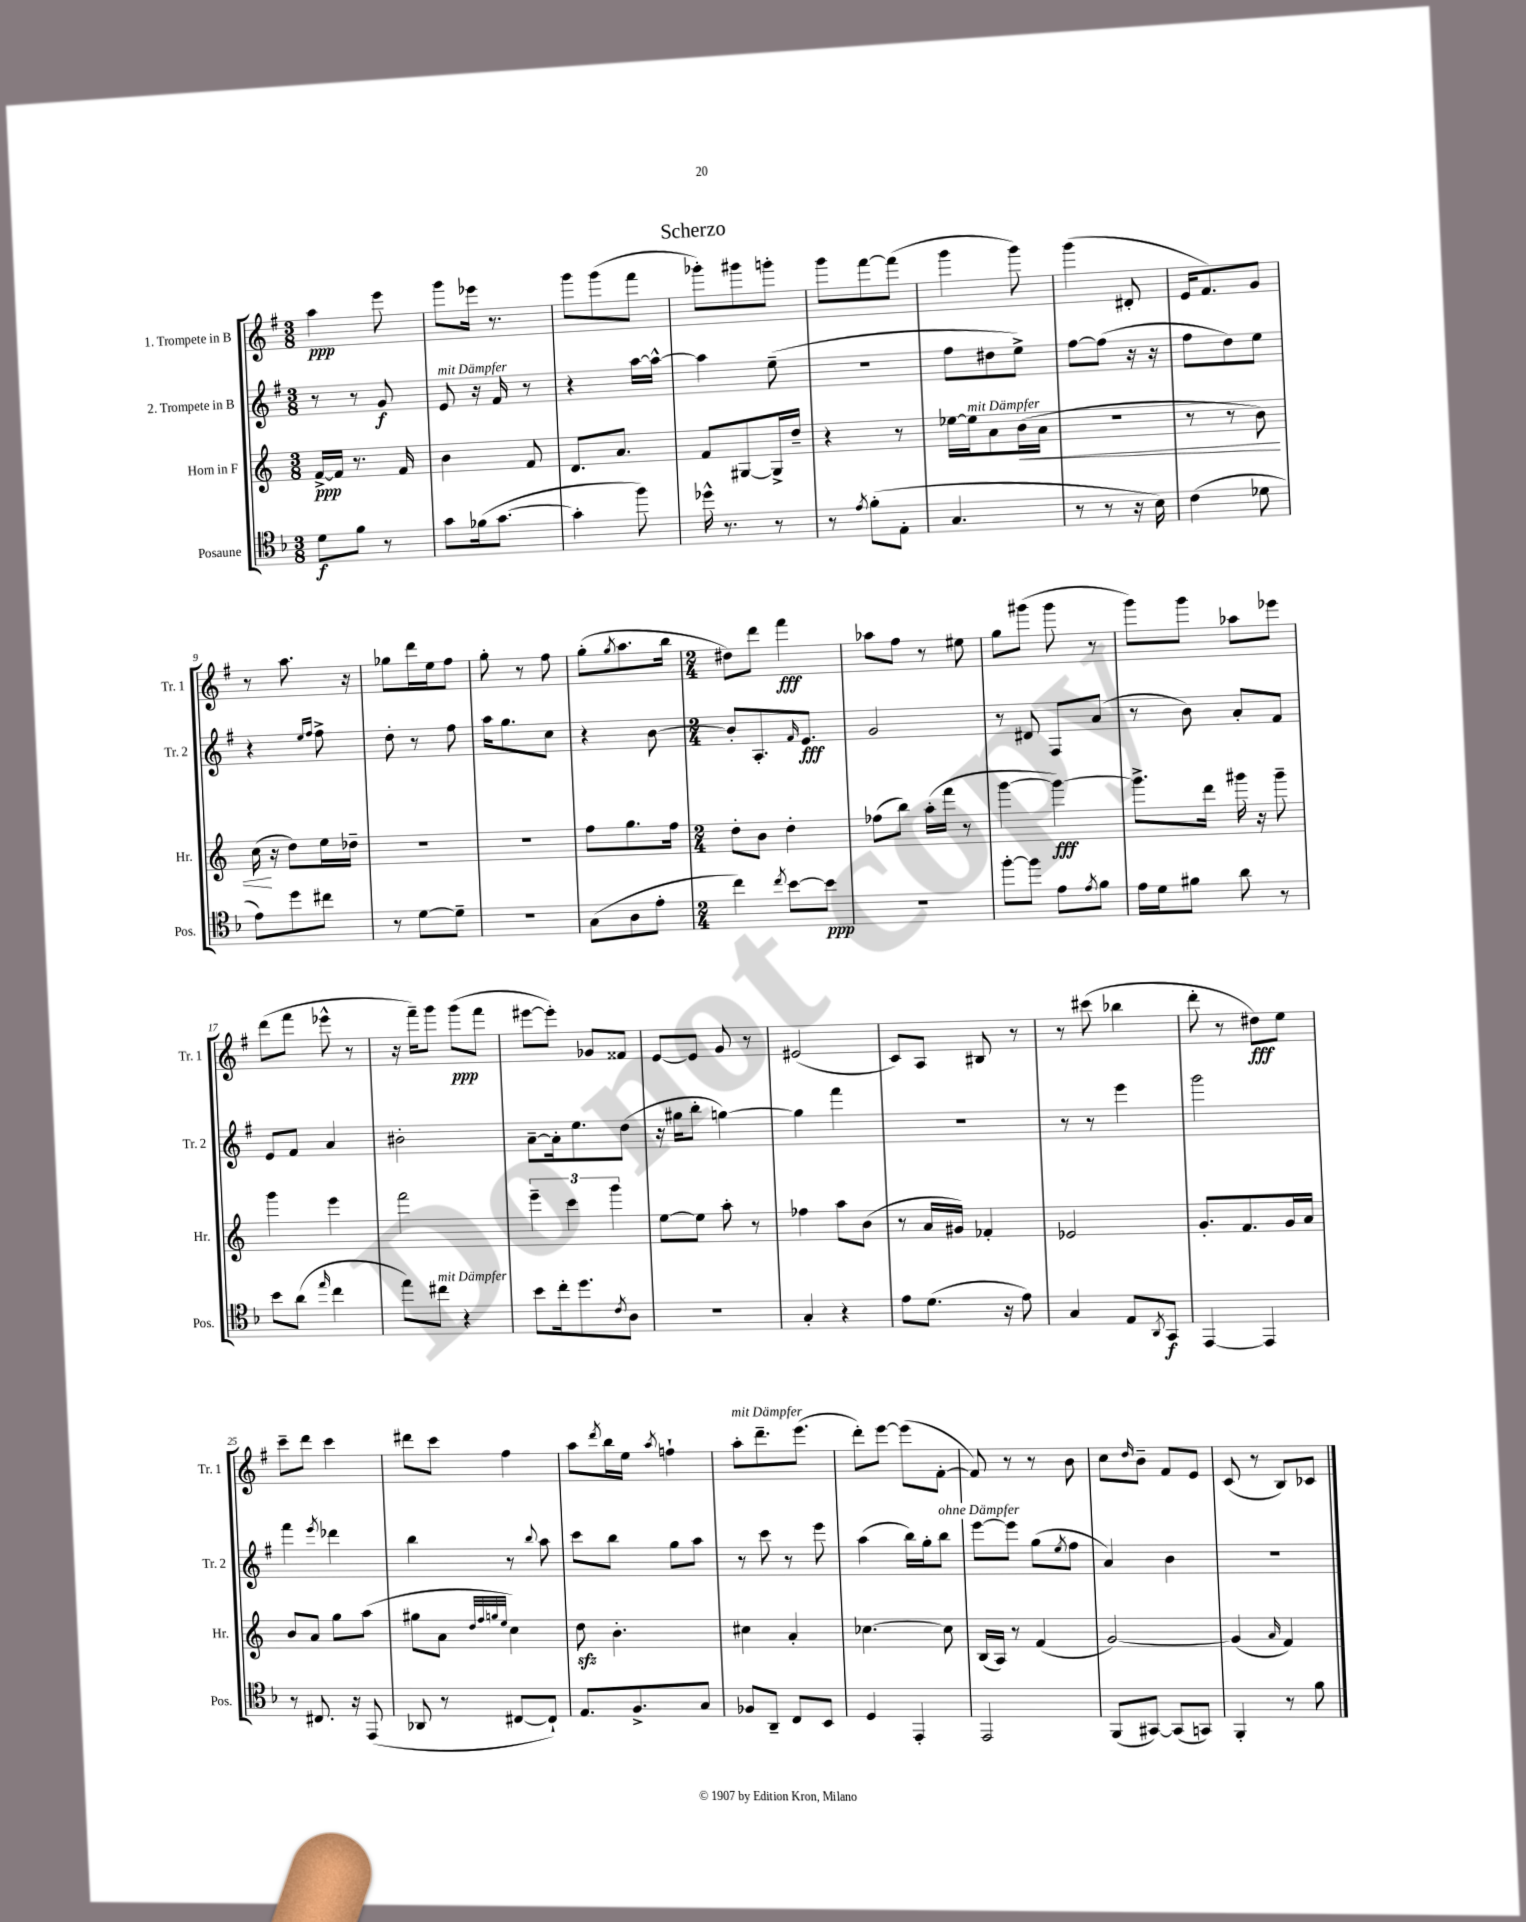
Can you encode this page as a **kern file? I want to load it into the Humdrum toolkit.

**kern	**kern	**kern	**kern
*staff4	*staff3	*staff2	*staff1
*clefC4	*clefG2	*clefG2	*clefG2
*k[b-]	*k[]	*k[f#]	*k[f#]
*M3/8	*M3/8	*M3/8	*M3/8
8d\L	[16f^/LL	8r	4aa\
.	16f/]JJ	.	.
8f\J	8.r	8r	.
8r	.	8g/	8eee\
.	16f/	.	.
=	=	=	=
8g\L	4b\	8e/	8ggg\L
(16f-\k	.	16r	16eee-\Jk
[8.g\J	.	16f#/	8.r
.	8f/	8r	.
=	=	=	=
4g'\]	8.d/L	4r	8ggg\L
.	.	.	(8ggg\
.	8.a/J	.	.
8ff\)	.	[16aa\LL	8fff#\J
.	.	16aa^^\_JJ	.
=	=	=	=
16dd-^^\	8f/L	4aa\]	8ggg-'\L)
8.r	.	.	.
.	[8G#/	.	8ggg#\
8r	16G#^/]L	(8ee~\	8ggg'\J
.	16dd~/JJ	.	.
=	=	=	=
8r	4r	4.r	8ggg\L
8qe/	.	.	.
(8f'\L	.	.	[8fff#\
8E'\J	8r	.	(8fff#\]J
=	=	=	=
4.G/	[16ee-\LL	8ff#\L	4ggg\
.	16ee-\]J	.	.
.	8a\	8dd#\	.
.	(16b\L	8ee^\J)	8ggg\)
.	16a\JJ	.	.
=	=	=	=
8r	4.r	[8ff#\L	(4ggg\
8r	.	(8ff#\]J	.
16r	.	16r	8d#'/
16B-\)	.	16r	.
=	=	=	=
(4c\	8r	8ff#\L	16e/LK
.	.	.	8.f#/)
.	8r	8dd\)	.
8d-\	8b\)	8ee\J	8g/J
=	=	=	=
8e\L)	(16cc\	4r	8r
.	16r	.	.
8dd\	8dd\L)	.	8.aa\
.	.	16qqee/LL	.
.	.	16qqff#/JJ	.
8cc#\J	16ee\L	8ff#^\	.
.	16dd-~\JJ	.	16r
=	=	=	=
8r	4.r	8dd'\	8gg-\L
[8d\L	.	8r	16ddd\L
.	.	.	16ee\J
8d~\]J	.	8ff#\	8ff#\J
=	=	=	=
4.r	4.r	16aa\LK	8gg'\
.	.	8.gg\	.
.	.	.	8r
.	.	8cc\J	8ff#\
=	=	=	=
(8G\L	8ff\L	4r	(8gg'\L
.	.	.	8qgg/
8A\	8.gg\	.	8.aa\
8e'\J	.	[8b\	.
.	16ff\Jk	.	16bb\Jk
=	=	=	=
*M2/4	*M2/4	*M2/4	*M2/4
4cc\)	8dd'\L	8b'/]L	8dd#\L)
.	8b\J	8.A'/	8ddd\J
8qcc/	.	.	.
[8b-\L	4dd'\	.	4fff#\
.	.	16qqf#/	.
.	.	8.e/J	.
8b-\]J	.	.	.
=	=	=	=
2r	(8ff-\L	2g/	8aa-\L
.	8bb\J)	.	8ff#\J
.	(16aa'\LL	.	8r
.	16fff\JJ	.	.
.	8r	.	8ee#\
=	=	=	=
[8ff'\L	[4ggg\	8r	8gg\L
8ff\]J	.	8d#/	(8ggg#\J
8e\L	4ggg\_)	8F#/L	8ggg#\
8qe/	.	.	.
8f\J	.	(8a/J	8r
=	=	=	=
16e\LL	8.ggg^\]L	8r	8ggg\L)
16d\J	.	.	.
8f#\J	.	8b\)	8ggg\J
.	16ddd\Jk	.	.
8a\	16ggg#\	8a'/L	8aa-\L
.	16r	.	.
8r	8ggg#~\	8f#/J	8eee-\J
=	=	=	=
8b-\L	4ggg\	8e/L	(8ddd\L
(8a\J	.	8f#/J	8fff#\J
16qqee/	.	.	.
4cc\	4eee\	4a/	8eee-^^\
.	.	.	8r
=	=	=	=
8ee\L)	2fff\	2b#'\	16r
.	.	.	16fff#~\LK)
8cc#\J	.	.	8ggg\J
4r	.	.	(8ggg\L
.	.	.	8fff#\J
=	=	=	=
8b-\L	6eee~\	[8a~\L	[8eee#\L
16cc'\k	.	16a'\]k	8eee#'\]J)
.	6ccc\	.	.
8.dd\	.	8.ee\	.
.	.	.	8g-/L
.	6ggg\	.	.
8qc/	.	.	.
8A\J	.	(8dd\J	8f##/J
=	=	=	=
2r	[8ee\L	16r	[8e/L
.	.	16gg#\LK	.
.	8ee\]J	8bb'\J	8e/]J
.	8aa'\	[4gg\)	8g/
.	8r	.	8r
=	=	=	=
4G'/	4ff-\	4gg\]	(2e#/
4r	8aa\L	4fff#\	.
.	(8b\J	.	.
=	=	=	=
8e\L	8r	2r	8c/L)
(8.d\J	16a/LL	.	8A/J
.	16g#/JJ)	.	.
.	4f-'/	.	8B#/
16r	.	.	.
8e\)	.	.	8r
=	=	=	=
4G/	2e-/	8r	8r
.	.	8r	(8ccc#\
8E/L	.	4eee\	4bb-\
8qAA/	.	.	.
8GG/J	.	.	.
=	=	=	=
[4EE/	8.g'/L	2ggg\	8ddd'\
.	.	.	8r
.	8.f/	.	.
4EE/]	.	.	8dd#\L)
.	16g/L	.	8ee\J
.	16a/JJ	.	.
=	=	=	=
8r	8b/L	4fff#\	8ccc~\L
8.C#/	8a/J	.	8ddd\J
.	.	8qeee/	.
.	8gg\L	4ddd-\	4ccc\
16r	.	.	.
(8EE/	(8aa\J	.	.
=	=	=	=
8AA-/	8gg#\L	4bb\	8ddd#\L
8r	8a\J	.	8ccc\J
.	32qqdd/LLL	.	.
.	32qqff/	.	.
.	32qqgg/	.	.
.	32qqee/JJJ	.	.
[8C#/L	4cc\)	8r	4ff#\
.	.	8qqbb/	.
8C#`/]J)	.	8aa\	.
=	=	=	=
8.E/L	8dd\	8ccc\L	8aa\L
.	.	.	8qddd/
.	4.b'\	8bb\J	16bb\L
8.F^/	.	.	16ee\JJ
.	.	.	8qaa/
.	.	8gg\L	4ff`\
8G/J	.	8aa\J	.
=	=	=	=
8F-/L	4cc#\	8r	8aa'\L
8AA~/J	.	8ccc\	8.ddd~\
8C/L	4a'/	8r	.
.	.	.	(8.eee\J
8BB-/J	.	8eee\	.
=	=	=	=
4D/	[4.cc-\	(4aa\	8ddd'\L)
.	.	.	[8eee\J
4EE'/	.	16bb\LL)	(8eee\]L
.	.	16gg'\J	.
.	8cc-\]	8bb\J	[8f#'\J
=	=	=	=
2EE/	(16B/LL	[8eee\L	8f#/])
.	16A/JJ)	.	.
.	8r	8eee\]J	8r
.	(4f/	(8gg\L	8r
.	.	8qee/	.
.	.	8ff#\J	8b\
=	=	=	=
(8FF/L	[2g/)	4a/)	8cc\L
.	.	.	16qqdd/
[8GG#/J)	.	.	8b~\J
(8GG#/]L	.	4b\	8f#/L
8GG/J)	.	.	8e/J
=	=	=	=
4FF'/	(4g/]	2r	(8c/
.	.	.	8r
.	16qqa/	.	.
8r	4f/)	.	8B/L)
8f\	.	.	8c-/J
==	==	==	==
*-	*-	*-	*-
